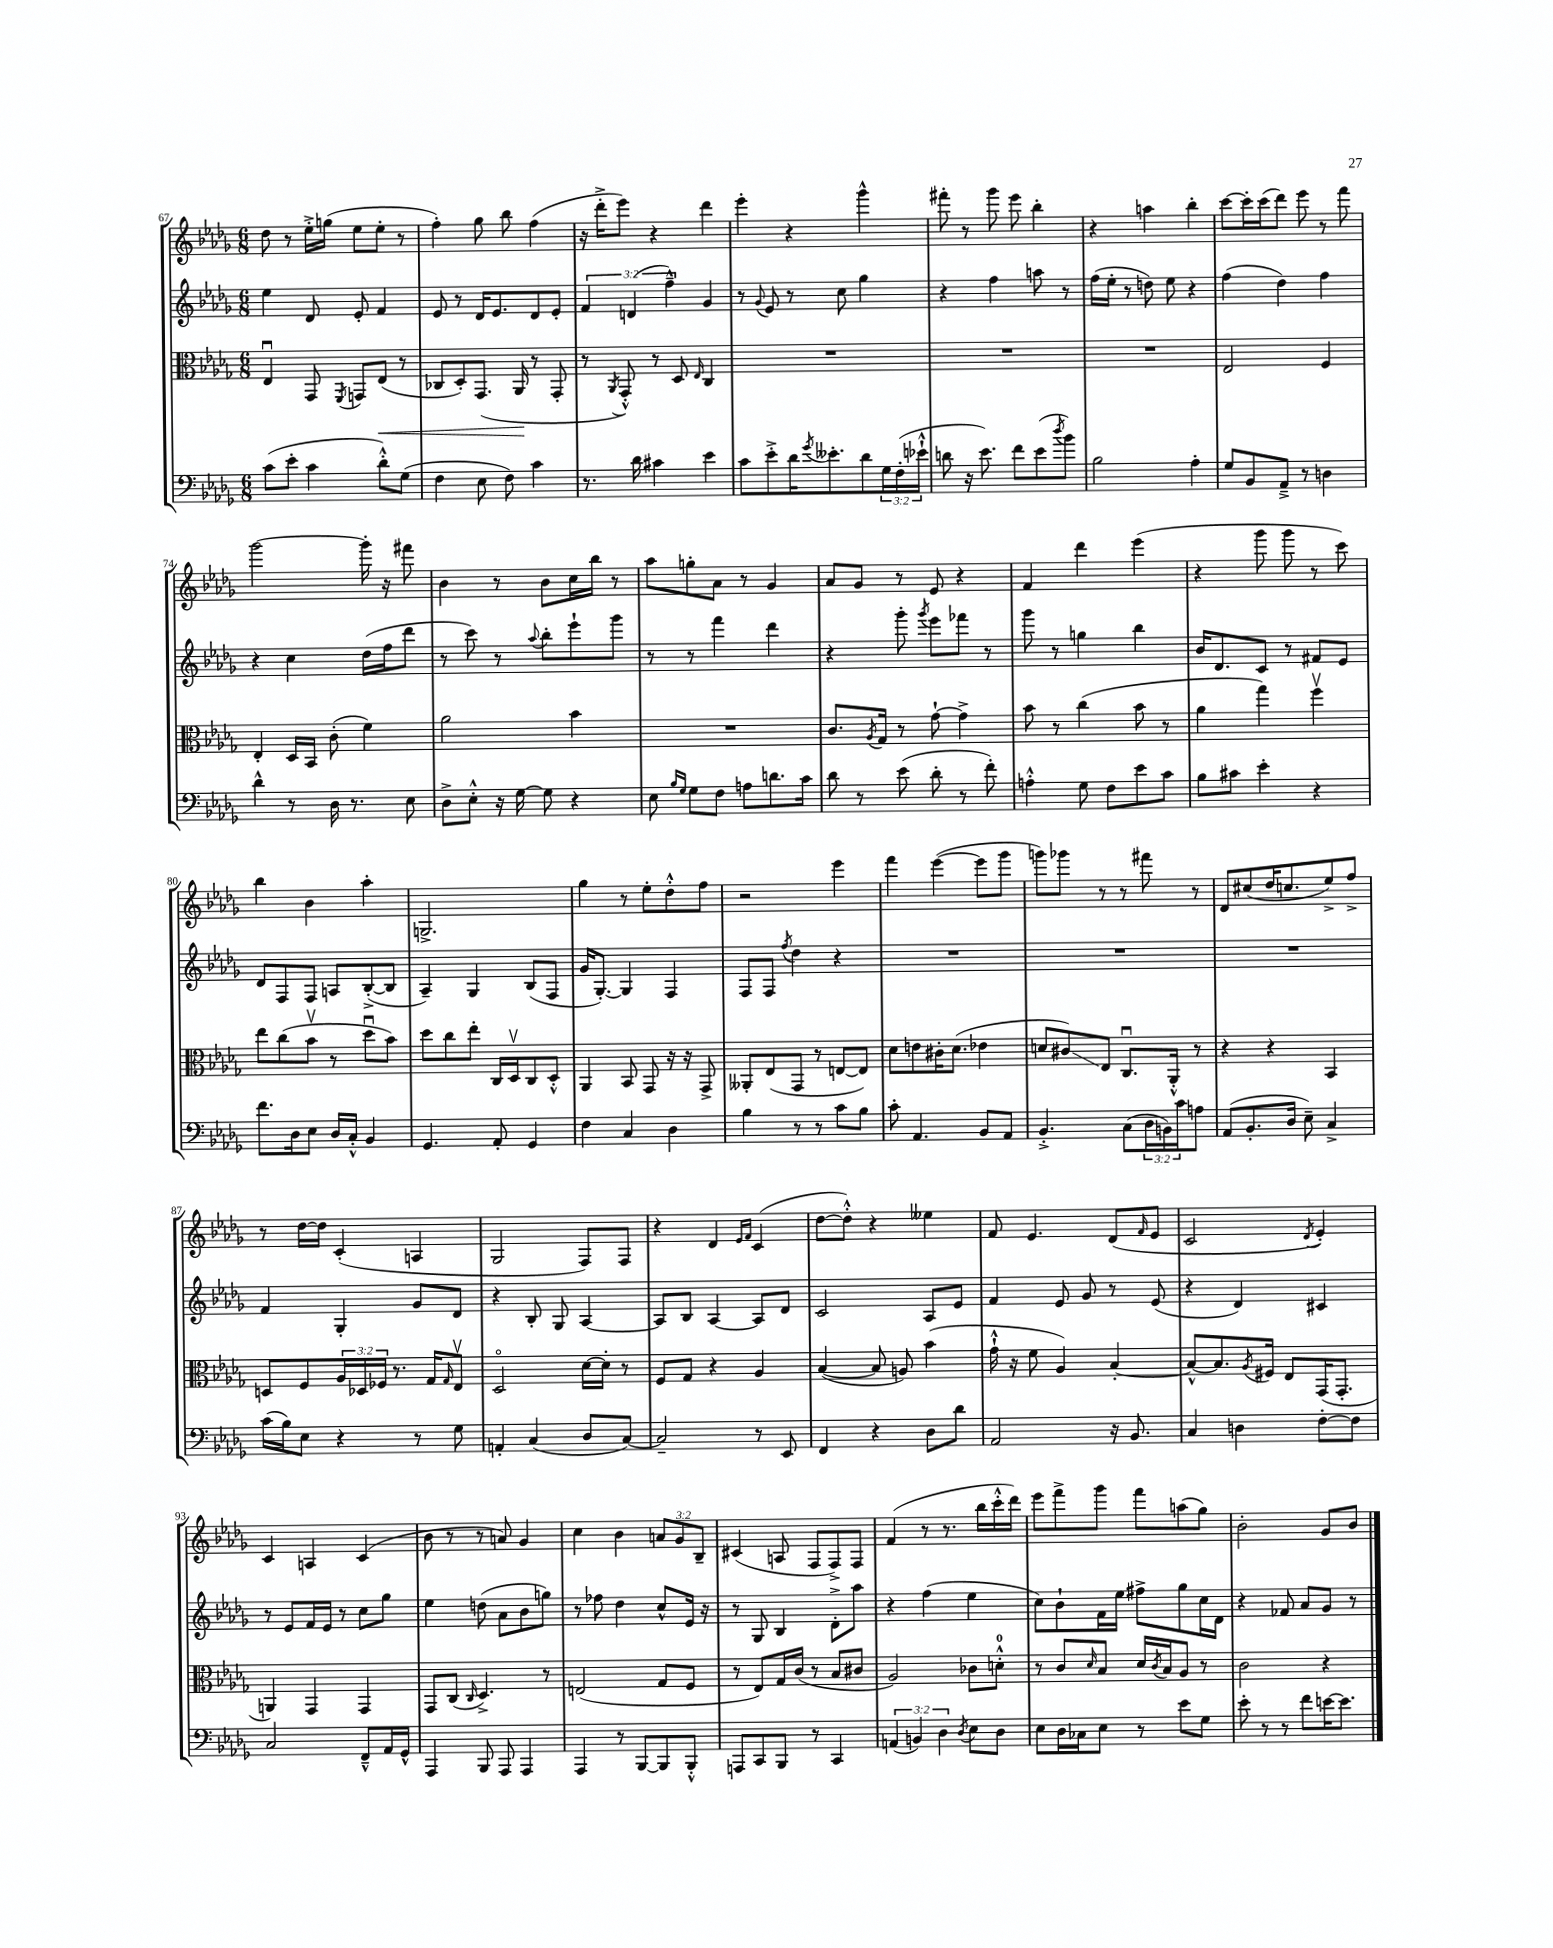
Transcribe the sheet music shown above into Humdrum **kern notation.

**kern	**kern	**kern	**kern
*staff4	*staff3	*staff2	*staff1
*clefF4	*clefC3	*clefG2	*clefG2
*k[b-e-a-d-g-]	*k[b-e-a-d-g-]	*k[b-e-a-d-g-]	*k[b-e-a-d-g-]
*M6/8	*M6/8	*M6/8	*M6/8
(8c	4E-u	4ee-	8dd-
8e-'	.	.	8r
4c	8GG-	8d-	16ee-'^
.	.	.	(16gg
.	8qFF	.	.
.	8GG	8e-'	8ee-
8d-'^^)	(8E-	4f	8ee-'
(8G-	8r	.	8r
=	=	=	=
4F	8C-	8e-	4ff')
.	8D-')	8r	.
8E-	(8.GG-	16d-	8gg-
.	.	8.e-	.
8F)	.	.	8bb-
.	16AA-	.	.
4c	8r	8d-	(4ff
.	8GG-'	8e-'	.
=	=	=	=
8.r	8r	6f	16r
.	.	.	16ddd-'^
.	8qAA-	.	.
.	8GG-'^^)	.	8eee-)
.	.	(6d	.
16d-	.	.	.
4c#	8r	.	4r
.	.	6ff~^^)	.
.	8D-	.	.
.	16qqE-	.	.
4e-	4C	4g-	4ddd-
=	=	=	=
8c	2.r	8r	4eee-'
.	.	8qqg-	.
8e-'^	.	8e-	.
16d-	.	8r	4r
8qg-	.	.	.
8.e--'	.	.	.
.	.	8cc	.
8d-	.	4gg-	4ggg-^^
24G-	.	.	.
(24F'	.	.	.
24e-`^^	.	.	.
=	=	=	=
8d	2.r	4r	8fff#'
16r	.	.	8r
8.e-)	.	.	.
.	.	4ff	8ggg-
8f	.	.	8eee-
(8e-	.	8aa	4bb-'
8qdd-	.	.	.
8b-)	.	8r	.
=	=	=	=
2B-	2.r	(16ff	4r
.	.	16ee-'	.
.	.	8r	.
.	.	8dd)	4aa
.	.	8ee-	.
4A-'	.	4r	4bb-'
=	=	=	=
8G-	2E-	(4ff	[8ccc
8BB-	.	.	16ccc']
.	.	.	(16ccc
8AA-~^	.	4dd-)	8ddd-)
8r	.	.	8eee-
4D	4F	4ff	8r
.	.	.	8fff
=	=	=	=
4d-^^	4E-'	4r	[2ggg-
8r	16D-	4cc	.
.	16BB-	.	.
16D-	(8c'	.	.
8.r	.	.	.
.	4f)	(16dd-	16ggg-']
.	.	16ff	16r
8E-	.	8ddd-	8fff#
=	=	=	=
8D-^	2a-	8r	4b-
8E-'^^	.	8ccc)	.
16r	.	8r	8r
[16G-	.	.	.
.	.	8qqaa-	.
8G-]	.	8bb-'	8b-
4r	4b-	8eee-`	16cc
.	.	.	16bb-
.	.	8ggg-	8r
=	=	=	=
8E-	2.r	8r	8aa-
16qqB-	.	.	.
16qqG-	.	.	.
8G-	.	8r	8gg'
8F	.	4fff	8a-
8A	.	.	8r
8.d	.	4ddd-	4g-
16c	.	.	.
=	=	=	=
8d-	8.c	4r	8a-
8r	.	.	8g-
.	8qA-	.	.
.	16G-	.	.
(8e-	8r	8ggg-'	8r
.	.	8qggg-	.
8d-'	[8g-`	8eee-	8e-
8r	4g-^]	8fff-	4r
8f')	.	8r	.
=	=	=	=
4A'^^	8b-	8ggg-	4f
.	8r	8r	.
8G-	(4cc	4gg	4ddd-
8F	.	.	.
8e-	8b-	4bb-	(4eee-
8c	8r	.	.
=	=	=	=
8B-	4a-	16b-	4r
.	.	8.d-	.
8c#	.	.	.
4e-'	4gg-)	8c	8ggg-
.	.	8r	8ggg-
4r	4ffv	8f#	8r
.	.	8e-	8ccc)
=	=	=	=
8.f	8ee-	8d-	4bb-
.	(8cc	8F	.
16D-	.	.	.
8E-	8b-v	8F	4b-
16D-	8r	8A	.
16C'^^	.	.	.
4BB-	8dd-u	([8B-'^	4aa-'
.	8b-)	8B-]	.
=	=	=	=
4.GG-	8dd-	4A-~)	2.G^
.	8cc	.	.
.	8ee-'	4G-	.
8AA-'	16C	.	.
.	16D-v	.	.
4GG-	8C	(8B-	.
.	8D-'^^	8F	.
=	=	=	=
4F	4AA-	16g-	4gg-
.	.	[8.G-')	.
4C	8BB-	4G-]	8r
.	8GG-	.	8ee-'
4D-	16r	4F	8dd-'^^
.	16r	.	.
.	8GG-^	.	8ff
=	=	=	=
4B-	8AA--'	8F	2r
.	(8E-	8F	.
.	.	8qff	.
8r	8GG-	4dd-	.
8r	8r	.	.
8c	[8E	4r	4eee-
8B-	8E])	.	.
=	=	=	=
8c'	8d-	2.r	4fff
4.AA-	8e	.	.
.	16c#'	.	([4eee-
.	(8.d-	.	.
8BB-	4e-	.	8eee-]
8AA-	.	.	8ggg-
=	=	=	=
4.BB-'^	8d	2.r	8ggg)
.	8c#)	.	8ggg-
.	8E-	.	8r
(8C	8.Cu	.	8r
24D-	.	.	8fff#
24BB)	.	.	.
.	16AA-'^^	.	.
24c	.	.	.
8A	8r	.	8r
=	=	=	=
(8AA-	4r	2.r	8d-
8.BB-'	.	.	(8cc#
.	4r	.	16dd-
16D-	.	.	8.cc
8E-~)	.	.	.
4C^	4BB-	.	8ee-^)
.	.	.	8ff^
=	=	=	=
(16c	8D	4f	8r
16B-)	.	.	.
8E-	8F	.	[16dd-
.	.	.	16dd-]
4r	24A-	4G-'	(4c'
.	24D-	.	.
.	24F-	.	.
.	8.r	.	.
8r	.	8g-	4A
.	16G-	.	.
.	16qqG-	.	.
8G-	8E-v	8d-	.
=	=	=	=
4AA'	2D-o	4r	2G-
(4C	.	8B-'	.
.	.	8G-	.
8D-	[16d-	[4A-	8F)
.	16d-']	.	.
[8C)	8r	.	8F
=	=	=	=
2C~]	8F	8A-]	4r
.	8G-	8B-	.
.	4r	[4A-	4d-
.	.	.	16qqe-
.	.	.	16qqf
8r	4A-	8A-]	(4c
8EE-	.	8d-	.
=	=	=	=
4FF	([4B-	2c	[8dd-
.	.	.	8dd-'^^])
4r	8B-]	.	4r
.	8A)	.	.
8D-	(4b-	8A-	4ee--
8d-	.	8e-	.
=	=	=	=
2AA-	16g-`^^	4f	8f
.	16r	.	.
.	8f	.	4.e-
.	4A-)	8e-	.
.	.	8g-	.
16r	[4B-'	8r	(8d-
8.BB-	.	.	.
.	.	.	16qqf
.	.	(8e-	8e-
=	=	=	=
4C	8B-^^_	4r	2c
.	8.B-]	.	.
4D	.	4d-)	.
.	8qA-	.	.
.	16F#	.	.
.	8E-	.	.
.	.	.	8qd-
[8F'	(16GG-	4c#	4e-')
.	8.GG-'	.	.
8F]	.	.	.
=	=	=	=
2C	4AA)	8r	4c
.	.	8e-	.
.	4GG-	16f	4A
.	.	16e-	.
.	.	8r	.
8FF~^^	4GG-	8cc	(4c
16AA-	.	8gg-	.
16GG-^^	.	.	.
=	=	=	=
4AAA-	8GG-	4ee-	8b-
.	(8C	.	8r
.	16qqC	.	.
8BBB-	4.D-^)	(8dd	8r
8AAA-	.	8a-	8a)
4AAA-	.	8b-	4g-
.	8r	8gg)	.
=	=	=	=
4AAA-	(2E	8r	4cc
.	.	8ff-	.
8r	.	4dd-	4b-
[8BBB-	.	.	.
8BBB-]	8G-	8cc^^	12a
.	.	.	12g-
8BBB-'^^	8F	16e-	.
.	.	.	12B-~
.	.	16r	.
=	=	=	=
8AAA	8r	8r	(4c#
8CC	8E-)	8G-	.
8BBB-	16G-	4B-	8A
.	(16c	.	.
8r	8r	.	8F
4CC	8B-	8d-'^	8F^)
.	8c#	8aa-	8F
=	=	=	=
(6AA	2A-)	4r	(4f
6BB)	.	.	.
.	.	(4ff	8r
6D-	.	.	.
.	.	.	8.r
8qD-	.	.	.
8E-	8c-	4ee-	.
.	.	.	16bb-
8D-	8d'^^	.	16ccc'^^
.	.	.	16ddd-)
=	=	=	=
8E-	8r	8cc)	8eee-
16D-	8c	8b-`	8fff^
16C-	.	.	.
.	16qqd-	.	.
8E-	8B-	16f	8ggg-
.	.	16ee-	.
8r	16d-	8ff#^	8fff
.	8qc	.	.
.	16B-	.	.
8e-	8A-	8gg-	(8aa
8G-	8r	16cc	8gg-)
.	.	16d-	.
=	=	=	=
8e-'	2c	4r	2b-'
8r	.	.	.
8r	.	8f-	.
8f	.	8a-	.
[16e	4r	8g-	8g-
8.e]	.	.	.
.	.	8r	8b-
==	==	==	==
*-	*-	*-	*-
